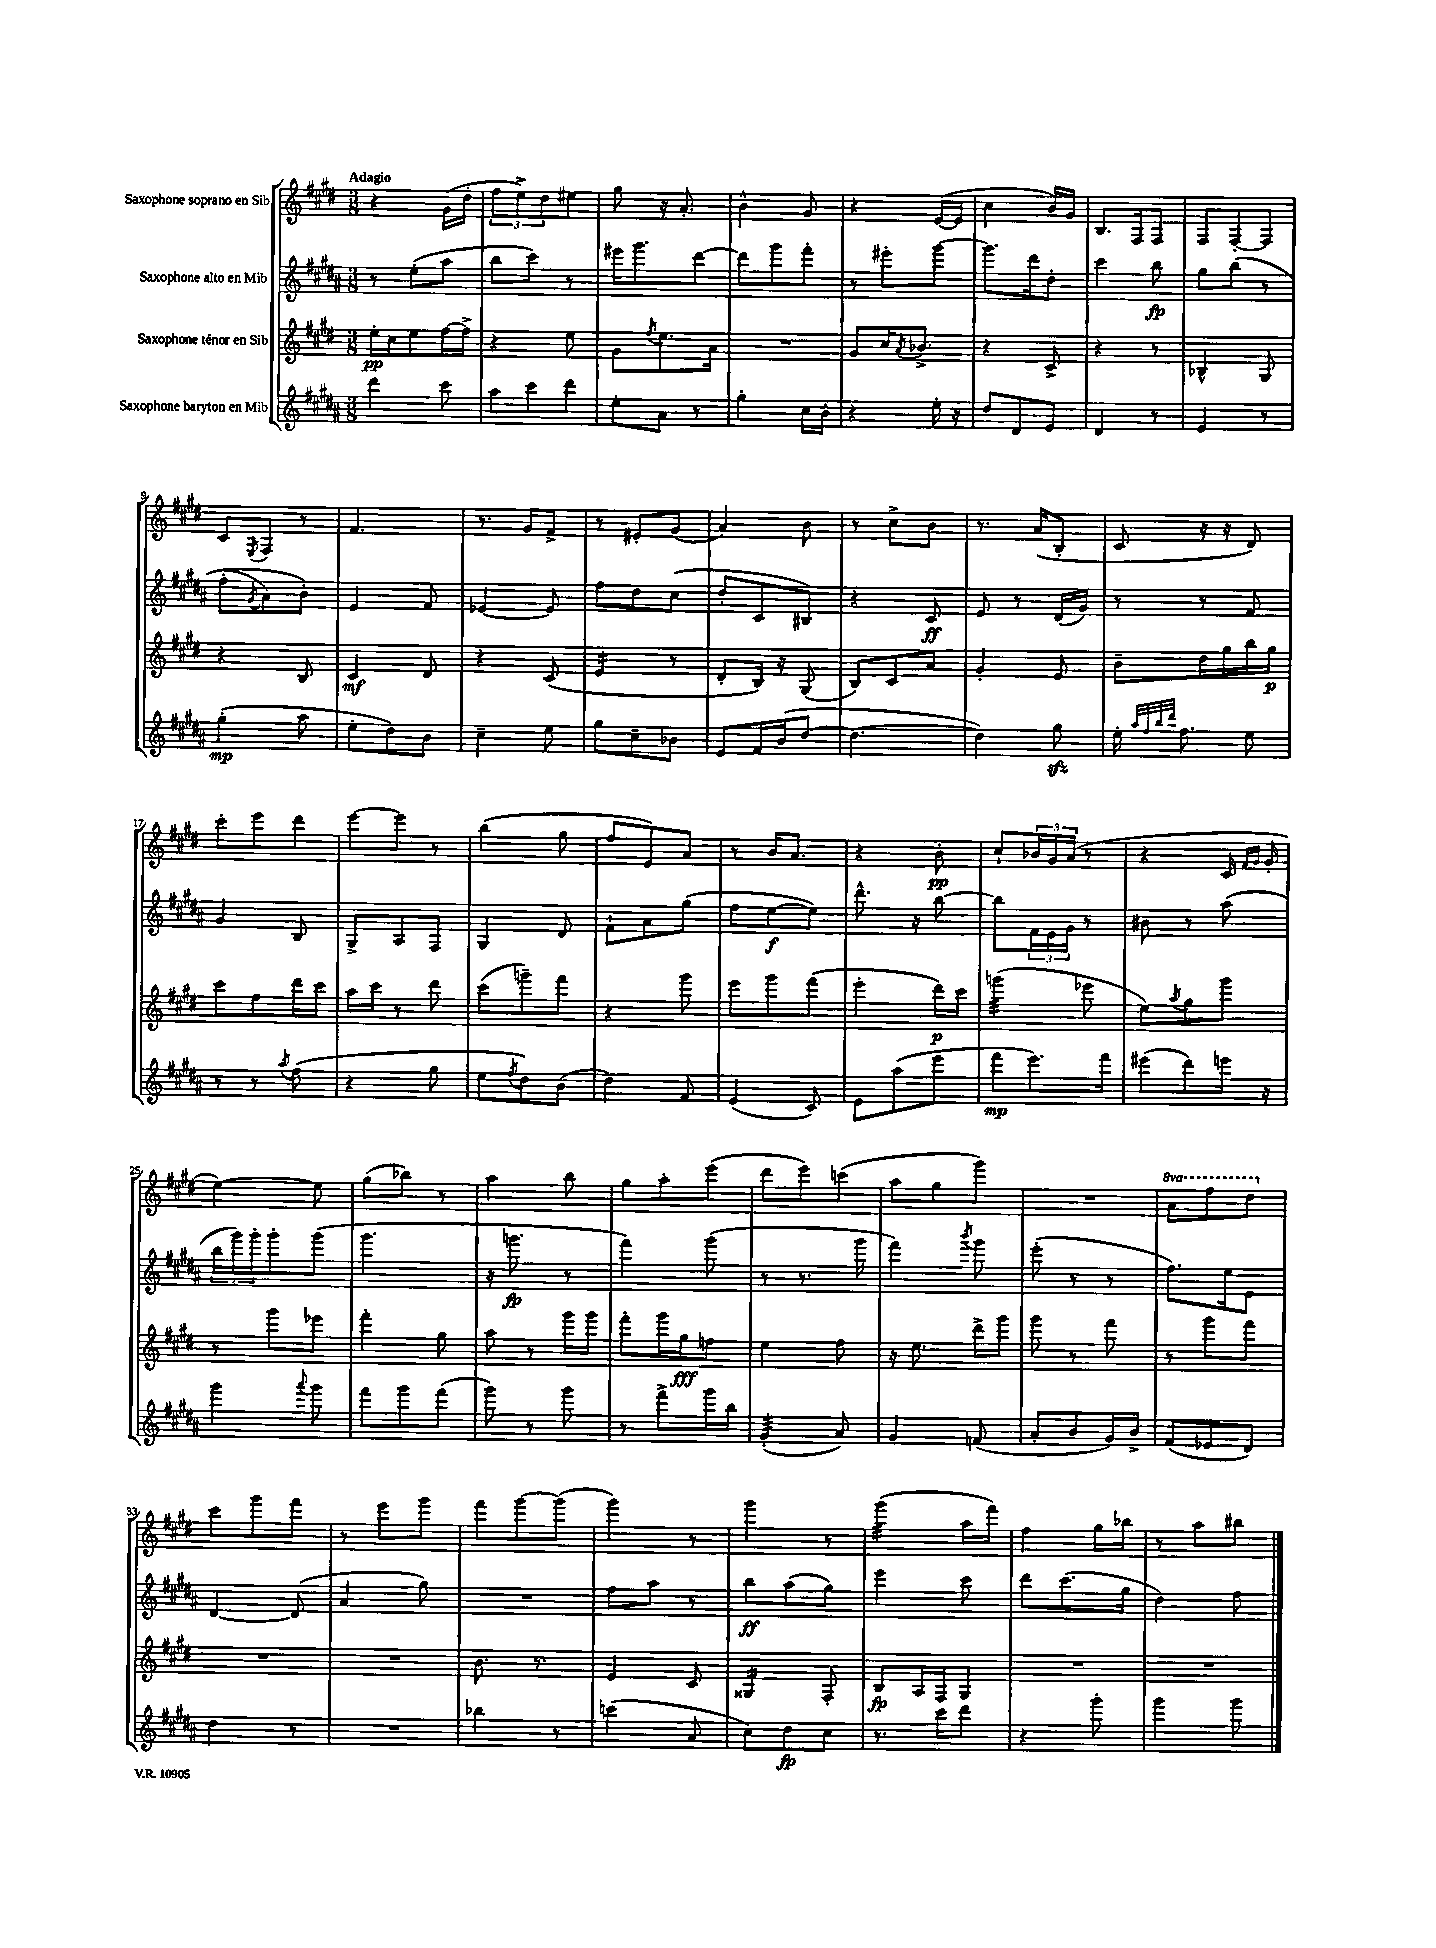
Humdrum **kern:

**kern	**kern	**kern	**kern
*staff4	*staff3	*staff2	*staff1
*clefG2	*clefG2	*clefG2	*clefG2
*k[f#c#g#d#a#]	*k[f#c#g#d#]	*k[f#c#g#d#a#]	*k[f#c#g#d#]
*M3/8	*M3/8	*M3/8	*M3/8
4ddd#	16ee'	8r	4r
.	16cc#	.	.
.	8ee	(8ee'	.
8ccc#	[16ff#	8aa#	(16g#
.	16ff#^]	.	16dd#'
=	=	=	=
8aa#	4r	8bb	12ff#
.	.	.	12ee^)
8ccc#	.	8ccc#)	.
.	.	.	12dd#
8ddd#	8ee	8r	8ee#
=	=	=	=
8ee'	8g#	16eee#	8gg#
.	.	8.ggg#	.
.	8qff#	.	.
8a#	8.ee	.	16r
.	.	.	8.a'
8r	.	[8ddd#	.
.	16a	.	.
=	=	=	=
4gg#'	4.r	8ddd#]	4b^^
.	.	8ggg#	.
16cc#	.	8fff#'	8g#
16b'	.	.	.
=	=	=	=
4r	8g#	8r	4r
.	16cc#	8eee#'	.
.	8qa	.	.
.	8.b-^	.	.
16ee'	.	[8ggg#	([16e
16r	.	.	16e]
=	=	=	=
8dd#	4r	8.ggg#]	4cc#
8d#	.	.	.
.	.	16ddd#	.
8e	8c#^	8dd#'	16b)
.	.	.	16g#
=	=	=	=
4d#	4r	4ccc#	8.B
.	.	.	16F#
8r	8r	8bb	8F#
=	=	=	=
4e	4B-^^	8gg#	8F#
.	.	&(8bb	[8F#'
8r	8G#	8r	8F#]
=	=	=	=
(4gg#'	4r	(8ff#'	8c#
.	.	8qg#	8qE
.	.	8a#)	8F#
8aa#	8B	8b'&)	8r
=	=	=	=
8ee'	4c#	4e	4.f#
8dd#)	.	.	.
8b	8d#	8f#	.
=	=	=	=
4cc#~	4r	[4e-	8.r
.	.	.	16g#
8ee	(8c#	8e-]	8f#^
=	=	=	=
8gg#	4e	8ff#	8r
8cc#~	.	8dd#	8e#'
8b-	8r	(8cc#	(8g#
=	=	=	=
8e	8d#'	8dd#'	4a)
16f#	16B)	8c#	.
(16b	16r	.	.
[8dd#	(8G#	8B#)	8b
=	=	=	=
4.dd#_	8B)	4r	8r
.	8c#	.	8cc#^
.	8a	8c#	8b
=	=	=	=
4dd#])	4g#'	8e	8.r
.	.	8r	.
.	.	.	(16a
8gg#	8e	(16d#	8B'
.	.	16g#)	.
=	=	=	=
16ee'	8b~	8r	8c#
32qqaa#	.	.	.
32qqff#	.	.	.
32qqbb	.	.	.
32qqddd#	.	.	.
8.ff#	.	.	.
.	16dd#	8r	16r
.	16gg#	.	16r
8ee	16bb	8f#	8d#)
.	16gg#	.	.
=	=	=	=
8r	8ccc#	4g#	8ccc#'
8r	8ff#	.	8eee
8qaa#	.	.	.
(8ff#	16ddd#	8B	8ddd#
.	16ccc#	.	.
=	=	=	=
4r	16aa	8G#^	[8eee
.	16ccc#	.	.
.	8r	8A#	8eee]
8gg#	8ddd#	8F#	8r
=	=	=	=
8ee	(8ccc#	4G#	(4bb
8qff#	.	.	.
8dd#)	8ggg~)	.	.
(8b	8fff#	8d#	8gg#
=	=	=	=
4dd#)	4r	8f#`	8ff#
.	.	8a#	8e)
8f#	8ggg#	(8gg#	8a
=	=	=	=
(4e	8eee	8ff#	8r
.	8ggg#	[8ee	16b
.	.	.	8.a
8c#)	(8fff#	8ee])	.
=	=	=	=
8e	4eee'	8.ddd#^^	4r
(8aa#	.	.	.
.	.	16r	.
8eee	16ddd#)	[8bb	8b'
.	16ccc#	.	.
=	=	=	=
8fff#	(4ggg	8bb]	8cc#`
8.eee)	.	24f#	24b-
.	.	24e	24g#
.	.	24g#	(24a
.	8eee-	8r	8r
16fff#	.	.	.
=	=	=	=
(8eee#	8ee)	8b#	4r
.	8qaa	.	.
8ddd#)	8gg#	8r	.
16eee	8ggg#	(8aa#	16c#
.	.	.	16qqf#
.	.	.	16qqg#
16r	.	.	16g#'
=	=	=	=
4ggg#	8r	24bb	[4ee)
.	.	24ggg#)	.
.	.	24ggg#'	.
.	8ggg#	8ggg#'	.
8qqaaa#	.	.	.
8ggg#	8eee-	(8ggg#	8ee]
=	=	=	=
8fff#	4fff#'	4.ggg#	(8gg#
8ggg#	.	.	8bb-)
(8fff#	8gg#	.	8r
=	=	=	=
8ggg#)	8aa	16r	4aa
.	.	8.ggg	.
8r	8r	.	.
8ggg#	16ggg#	8r	8bb
.	16ggg#	.	.
=	=	=	=
8r	8fff#'	4fff#)	8gg#
8fff#^	16ggg#	.	8aa'
.	16gg#	.	.
16ggg#	8ff	(8ggg#	(8eee
16bb	.	.	.
=	=	=	=
(4g#'	4ee	8r	8ddd#
.	.	8.r	8eee)
8a#)	8ff#	.	(8ccc
.	.	16ggg#	.
=	=	=	=
4g#	16r	4fff#)	8aa
.	8.ee	.	.
.	.	.	8gg#
.	.	8qbbb	.
(8f	16ddd#^	8ggg#	8ggg#)
.	16ggg#	.	.
=	=	=	=
8a#'	8ggg#	(8eee'	4.r
8b	8r	8r	.
16g#)	8fff#	8r	.
16b^	.	.	.
=	=	=	=
(8f#	8r	8.ff#)	8aa
8e-	8ggg#	.	8fff#
.	.	16ee	.
8d#)	8fff#	8e	8ddd#
=	=	=	=
4dd#	4.r	[4d#	8ccc#
.	.	.	8ggg#
8r	.	(8d#]	8fff#
=	=	=	=
4.r	4.r	4a#	8r
.	.	.	8eee
.	.	8gg#)	8ggg#
=	=	=	=
4bb-	8.b	4.r	8fff#
.	.	.	[8ggg#
.	8.r	.	.
8r	.	.	(8ggg#]
=	=	=	=
(4ccc	4e	8ff#	4ggg#)
.	.	8aa#	.
8a#	8c#	8r	8r
=	=	=	=
8cc#)	4G##	8bb	4ggg#
8dd#	.	(8aa#	.
8cc#	8F#'	8gg#)	8r
=	=	=	=
8.r	8B	4eee	(4ggg#
.	16A	.	.
16ccc#	16F#	.	.
8ddd#	8G#	8ccc#	16aa
.	.	.	16fff#)
=	=	=	=
4r	4.r	8ddd#	4ff#
.	.	(8.ccc#	.
8ggg#'	.	.	16gg#
.	.	16gg#	16bb-
=	=	=	=
4ggg#	4.r	4dd#)	8r
.	.	.	8aa
8ggg#	.	8ff#	8bb#
==	==	==	==
*-	*-	*-	*-
